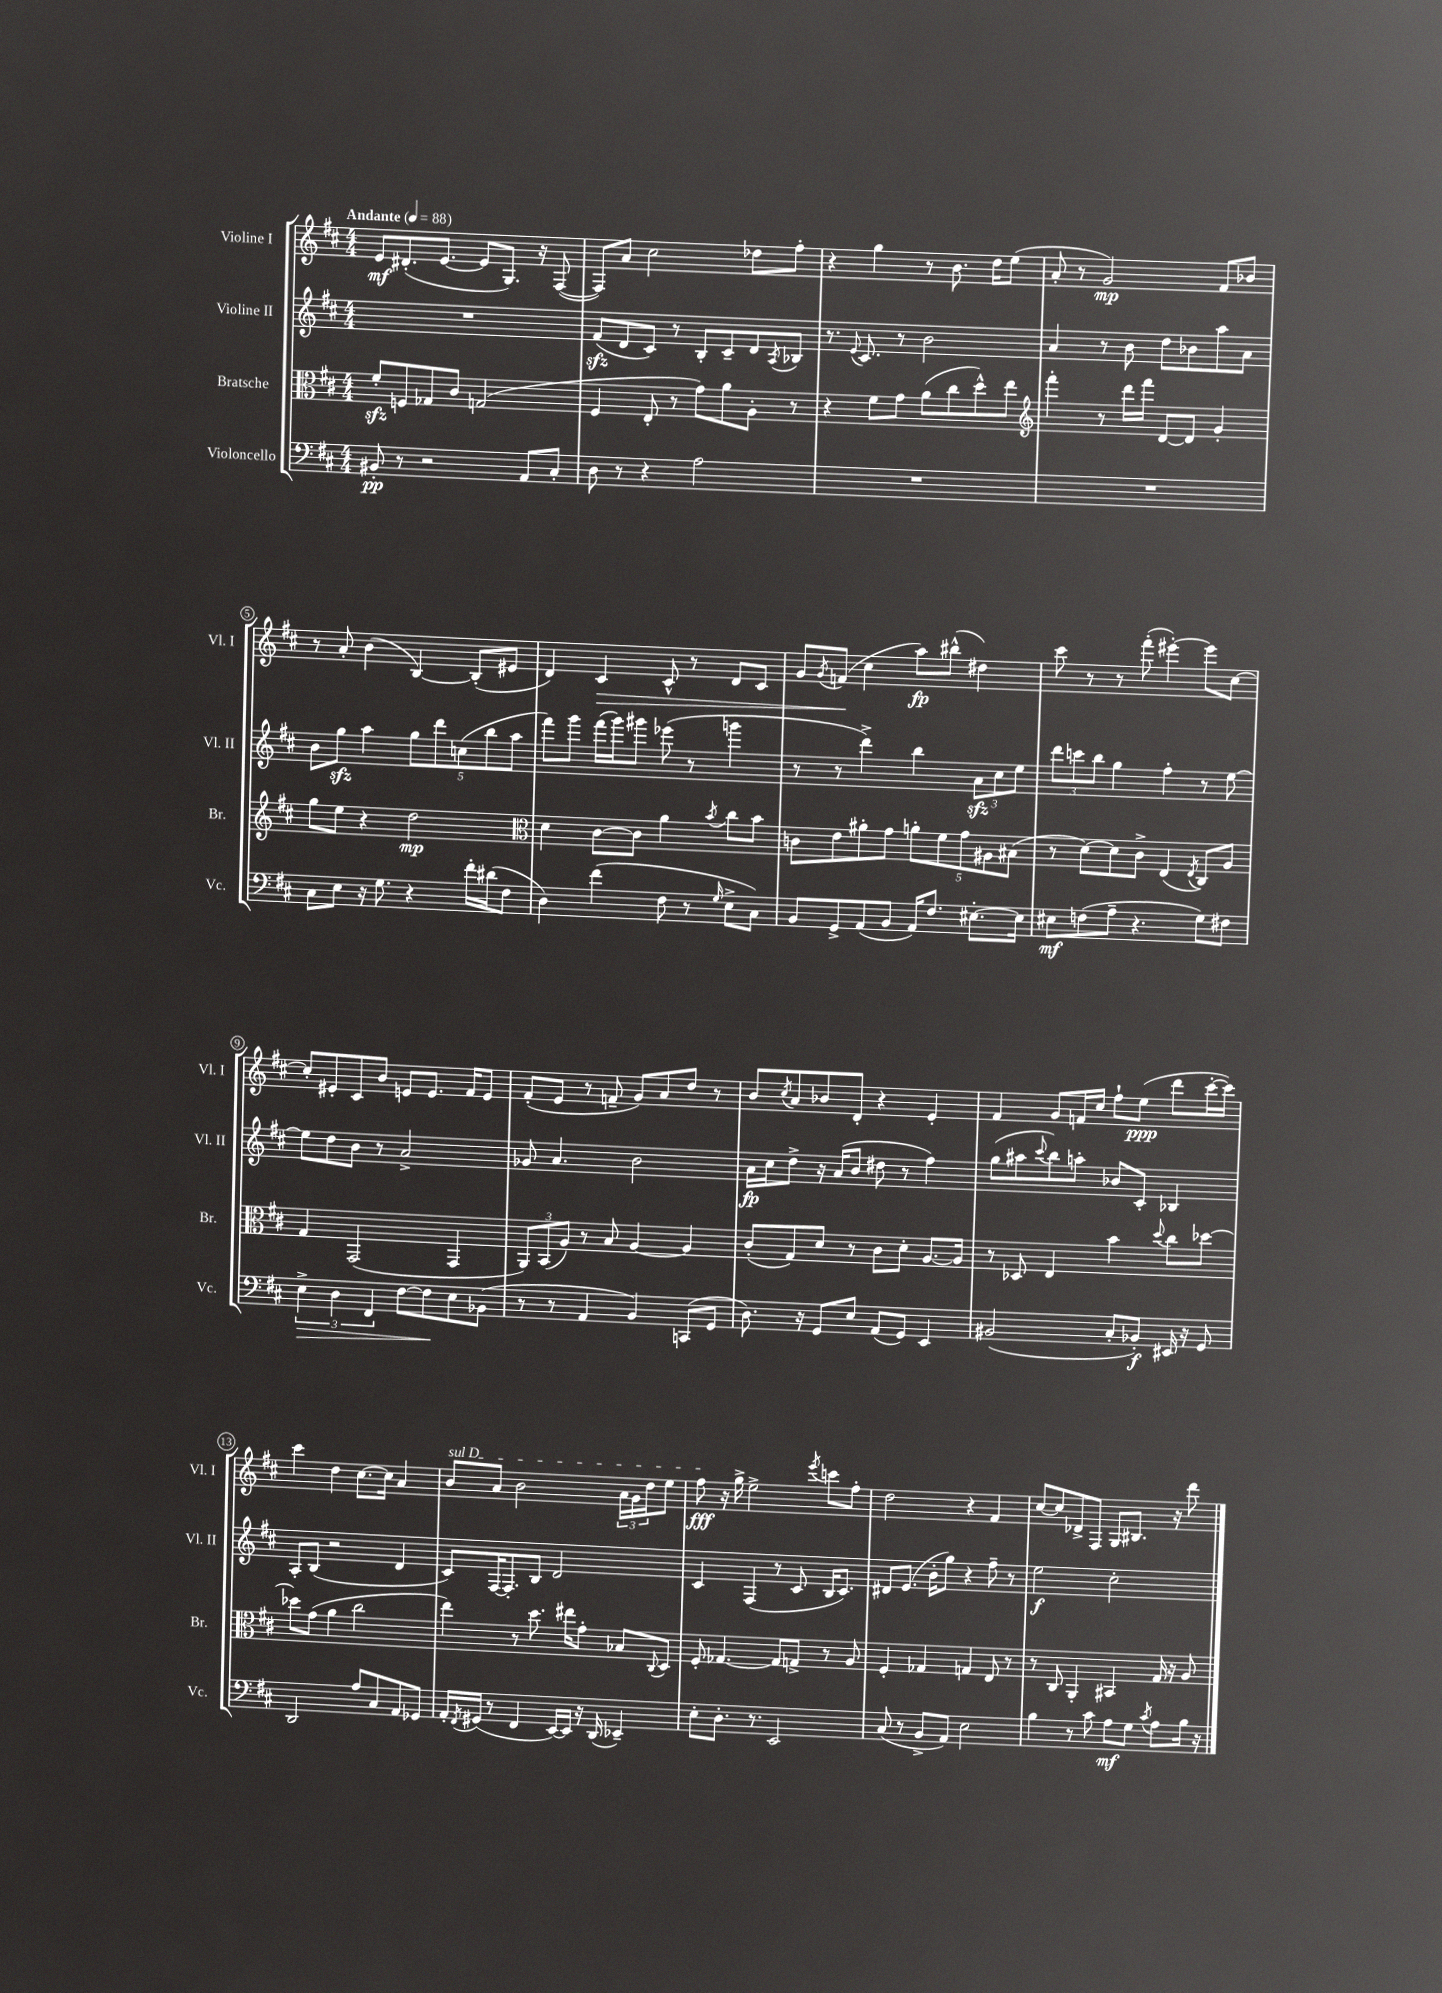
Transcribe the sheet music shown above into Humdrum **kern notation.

**kern	**kern	**kern	**kern
*staff4	*staff3	*staff2	*staff1
*clefF4	*clefC3	*clefG2	*clefG2
*k[f#c#]	*k[f#c#]	*k[f#c#]	*k[f#c#]
*M4/4	*M4/4	*M4/4	*M4/4
*MM88	*MM88	*MM88	*MM88
8BB#'/	8f#'/L	1r	8e/L
8r	8F/	.	(8.d#'/
2r	8G-/	.	.
.	.	.	[8.e/J
.	8c#/J	.	.
.	(2G/	.	8e/]L
.	.	.	8.G/J)
8AA/L	.	.	.
.	.	.	16r
8C#'/J	.	.	([8F#/
=	=	=	=
8D\	4F#/	(8f#/L	8F#/]L)
8r	.	8d/	8a/J
4r	8E'/	8c#/J)	2cc#\
.	8r	8r	.
2A\	8g\L)	8B'/L	.
.	8a\	8c#~/	.
.	8A'\J	8d/	8dd-\L
.	.	8qA/	.
.	8r	8B-/J	8ff#'\J
=	=	=	=
1r	4r	8.r	4r
.	.	8qqe/	.
.	.	8.c#/	.
.	8f#\L	.	4gg\
.	8g\J	8r	.
.	(8a\L	2b\	8r
.	8cc#\	.	8.b\
.	8dd^^\)	.	.
.	.	.	16dd\LK
.	8ee\J	.	(8ee\J
=	=	=	=
*	*clefG2	*	*
1r	4fff#'\	4a/	8a'/
.	.	.	8r
.	8r	8r	2g/)
.	16ddd\LL	8b\	.
.	16fff#\JJ	.	.
.	[8d/L	8dd\L	.
.	8d/]J	8b-\	.
.	4g'/	8aa\	8f#/L
.	.	8a\J	8b-/J
=	=	=	=
8C#\L	8gg\L	8b\L	8r
8E\J	8ee\J	8gg\J	8a'/
16r	4r	4aa\	(4b\
8.G\	.	.	.
4r	2dd\	10gg\L	[4B/)
.	.	10ddd\	.
.	.	(10cc\	.
16f#'\LL	.	.	(8B'/]L
.	.	10bb\	.
(16d#\J	.	.	.
8F#\J	.	.	8e#/J
.	.	10aa\J	.
=	=	=	=
*	*clefC3	*	*
4D\)	4d\	8fff#\L)	4d/)
.	.	8ggg\J	.
(4f#\	[8c#\L	(16fff#\LL	4c#/
.	.	16ggg\J)	.
.	8c#\]J	8ggg#\J	.
8F#\	4a\	(8eee-\	8c#^^/
8r	.	8r	8r
16qqG/	8qb/	.	.
8E^\L	8cc#\L	4ggg\	8d/L
8C#\J)	8b\J	.	8c#/J
=	=	=	=
8BB/L	8c\L	8r	8g/L
.	.	.	8qg/
8GG^/	8e\	8r	(8f/J
(8AA/	8a#'\	4ddd^\)	4cc#\
8BB/J	8g\J	.	.
16AA/LK)	10a'\L	4bb\	8aa\L)
8.F#/J	.	.	.
.	10f#\	.	.
.	.	.	(8bb#^^\J
.	10g\	.	.
[8.E#'\L	.	12a\L	4dd#\)
.	10A#\	.	.
.	.	12cc#\	.
.	(10B#\J	.	.
.	.	12ee\J	.
16E#\]Jk	.	.	.
=	=	=	=
8E#\L	8r	12ddd\L	8ccc#\
.	.	12ccc\	.
(8F\	[8d\L)	.	8r
.	.	12bb\J	.
8A~\J	8d\]	4gg\	8r
4.r	8c#^\J	.	(8fff#'\
.	(4E/	4ff#'\	[4eee#'\)
.	8qE/	.	.
8G\L)	8C#/L)	8r	8eee#\]L
8F#\J	8A/J	[8ee\	[8cc#\J
=	=	=	=
6E^\	4G/	8ee\]L	8cc#'/]L
.	.	8dd\	8e#'/
6D\	.	.	.
.	(2GG/	8b\J	8c#/
6FF#/	.	.	.
.	.	8r	8b/J
[8F#\L	.	2a^/	8e/L
8F#\]	.	.	8.e/J
8E\	4GG/	.	.
.	.	.	16f#/LK
(8BB-\J	.	.	8e/J
=	=	=	=
8r	12AA/L)	8g-/	(8f#'/L
.	(12BB/	.	.
8r	.	4.a/	8e/J
.	12A/J)	.	.
4AA/	8r	.	8r
.	8B/	.	8f~/
4BB/)	[4A/	2b\	8g/L)
.	.	.	8a/
(8CC/L	4A/]	.	8dd/J
8GG/J	.	.	8r
=	=	=	=
8.D\)	(8c#'/L	16a\LL	8b/L
.	.	16cc#\J	.
.	.	.	8qcc#/
.	8G/)	8dd^\J	8a/
16r	.	.	.
8GG/L	8d/J	16r	8b-/
.	.	(16a/LK	.
8E/J	8r	8b/J	8d'/J
(8AA/L	8c#\L	8dd#\	4r
8GG/J)	8d'\J	8r	.
4EE/	[8.A/L	4ff#\)	4e'/
.	16A/]Jk	.	.
=	=	=	=
(2BB#/	8r	(8gg\L	4f#/
.	8D-/	8aa#\	.
.	.	8qqccc#/	.
.	4E/	8bb\)	8g/L
.	.	8aa'\J	16f/L
.	.	.	16cc#/JJ
8C#'/L	4b\	8b-/L	8ff#`\L
8BB-'/J)	.	8c#'/J	(8ee\J
.	8qqdd/	.	.
16EE#/	8cc#\L	4B-/	8ddd\L
16r	.	.	.
8GG/	[8dd-\J	.	[16ccc#'\L
.	.	.	16ccc#\]JJ)
=	=	=	=
2DD/	8dd-\]L	8A'/L	4ccc#\
.	(8g\J	(8B/J	.
.	4a\	2r	4dd\
8A/L	2cc#\	.	[8.cc#\L
8C#/	.	.	.
.	.	.	16cc#\]Jk
8AA/	.	4d/	4a/
8GG-/J	.	.	.
=	=	=	=
16AA'/LL	4ee\)	8c#/L)	8b/L
8qFF#/	.	.	.
(16GG#/JJ	.	.	.
8r	.	[16F#/K	8a/J
.	.	8.F#'/]	.
4FF#/	8r	.	2b\
.	8.dd\	8B/J	.
[16EE/LL)	.	2d/	.
16EE/]JJ	16ee#\LK	.	.
16r	8g'\J	.	.
(16DD/	.	.	.
4EE-~/)	8B-/L	.	24a\LL
.	.	.	24g\
.	.	.	24dd\J
.	8qqC#/	.	.
.	8D/J	.	8ee\J
=	=	=	=
8E'\L	8F#'/	4c#/	8ff#\
8.D'\J	[4.G-/	.	16r
.	.	.	16gg^\
.	.	(4F#/	2ee^\
8.r	.	.	.
2EE/	8G-/]L	8r	.
.	8G^/J	8c#/	.
.	.	.	8qeee/
.	8r	16B/LK	8ccc\L
.	.	8.c#/J)	.
.	8A/	.	8ff#'\J
=	=	=	=
(8C#/	4F#'/	8d#/L	2dd\
8r	.	(8.e/J	.
8BB^/L	4G-/	.	.
.	.	16b'\LK	.
8AA/J)	.	8gg\J)	.
2E\	4G/	4r	4r
.	8E/	8ff#~\	4f#/
.	8r	8r	.
=	=	=	=
4B\	8r	2ee\	[8cc#/L
.	8C#/	.	8cc#/]
8r	4AA'/	.	8d-^/
8c#\	.	.	8F#/J
8A\L	4BB#/	2cc#'\	8G/L
8G\J	.	.	8.B#/J
8qc#/	.	.	.
8A\L	16G/	.	.
.	16r	.	16r
16B\Jk	8A/	.	8ddd\
16r	.	.	.
==	==	==	==
*-	*-	*-	*-
